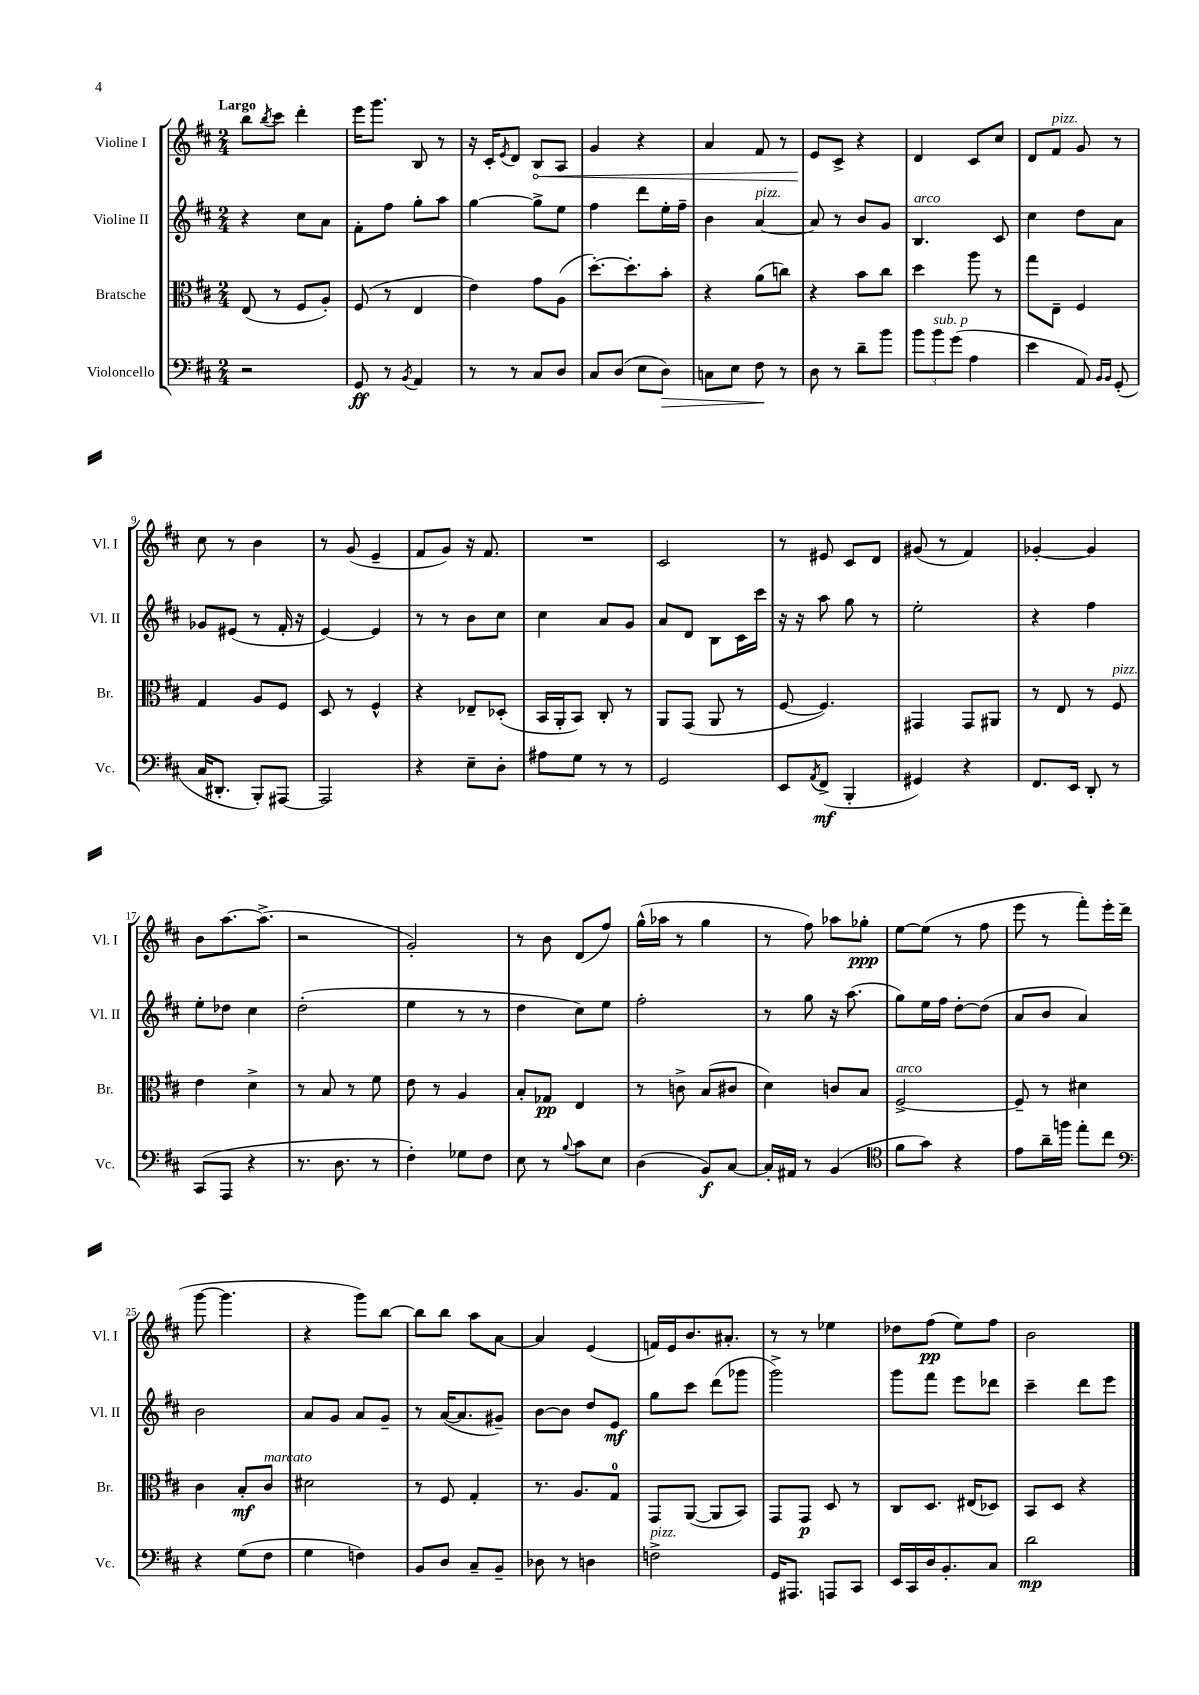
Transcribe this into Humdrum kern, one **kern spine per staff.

**kern	**kern	**kern	**kern
*staff4	*staff3	*staff2	*staff1
*clefF4	*clefC3	*clefG2	*clefG2
*k[f#c#]	*k[f#c#]	*k[f#c#]	*k[f#c#]
*M2/4	*M2/4	*M2/4	*M2/4
2r	(8E	4r	8bb
.	.	.	8qbb
.	8r	.	8ccc#
.	8F#	8cc#	4ddd'
.	8A')	8a	.
=	=	=	=
8GG	(8F#	8f#'	16eee
.	.	.	8.ggg
8r	8r	8ff#	.
8qBB	.	.	.
4AA	4E	8gg'	8B
.	.	8aa	8r
=	=	=	=
8r	4e)	[4gg	16r
.	.	.	16c#'
.	.	.	8qe
8r	.	.	8d
8C#	8g	8gg^]	8B
8D	(8A	8ee	8A
=	=	=	=
8C#	[8.dd')	4ff#	4g
(8D	.	.	.
.	8.dd']	.	.
8E	.	8ddd	4r
8D)	8b'	16ee'	.
.	.	16ff#~	.
=	=	=	=
8C	4r	4b	4a
8E	.	.	.
8F#	(8a	[4a	8f#
8r	8cc)	.	8r
=	=	=	=
8D	4r	8a]	8e
8r	.	8r	8c#^
8d~	8b	8b	4r
8b	8cc#	8g	.
=	=	=	=
12b	4dd	4.B	4d
12b	.	.	.
(12g	.	.	.
4A	8aa	.	8c#
.	8r	8c#	8cc#
=	=	=	=
4e	8gg	4cc#	8d
.	8E~	.	8f#
8AA)	4F#	8dd	8g
16qqBB	.	.	.
16qqBB	.	.	.
(8GG'	.	8a	8r
=	=	=	=
16C#	4G	8g-	8cc#
8.DD#'	.	.	.
.	.	(8e#	8r
8BBB')	8A	8r	4b
[8AAA#	8F#	16f#'	.
.	.	16r	.
=	=	=	=
2AAA#]	8D	[4e)	8r
.	8r	.	(8g
.	4F#^^	4e]	4e~
=	=	=	=
4r	4r	8r	8f#
.	.	8r	8g)
8E~	8E-~	8b	16r
.	.	.	8.f#
8D'	(8D-'	8cc#	.
=	=	=	=
8A#	16BB	4cc#	2r
.	16AA'	.	.
8G	8BB)	.	.
8r	8C#'	8a	.
8r	8r	8g	.
=	=	=	=
2GG	8AA	8a	2c#
.	(8GG	8d	.
.	8AA	8B	.
.	8r	16c#	.
.	.	16ccc#	.
=	=	=	=
8EE	[8F#	16r	8r
.	.	16r	.
8qAA	.	.	.
(8FF#^	4.F#])	8aa	8e#
4BBB'	.	8gg	8c#
.	.	8r	8d
=	=	=	=
4GG#)	4GG#	2ee'	(8g#
.	.	.	8r
4r	8GG#	.	4f#)
.	8AA#	.	.
=	=	=	=
8.FF#	8r	4r	[4g-'
.	8E	.	.
16EE	.	.	.
8DD'	8r	4ff#	4g-]
8r	8F#	.	.
=	=	=	=
(8CC#	4e	8ee'	8b
8AAA	.	8dd-	[8.aa
4r	4d^	4cc#	.
.	.	.	(8.aa^]
=	=	=	=
8.r	8r	(2dd'	2r
.	8B	.	.
8.D	.	.	.
.	8r	.	.
8r	8f#	.	.
=	=	=	=
4F#')	8e	4ee	2g')
.	8r	.	.
8G-	4A	8r	.
8F#	.	8r	.
=	=	=	=
8E	8B'	4dd	8r
8r	8G-	.	8b
8qqB	.	.	.
8c#	4E	8cc#)	(8d
8E	.	8ee	8ff#)
=	=	=	=
(4D	8r	2ff#'	(16gg^^
.	.	.	16aa-
.	8c^	.	8r
8BB)	(8B	.	4gg
[8C#	8c#	.	.
=	=	=	=
16C#']	4d)	8r	8r
16AA#	.	.	.
8r	.	8gg	8ff#)
(4BB	8c	16r	8aa-
.	.	(8.aa	.
.	8B	.	8gg-'
=	=	=	=
*clefC4	*	*	*
8f#	[2F#^	8gg)	[8ee
8g)	.	16ee	(8ee]
.	.	16ff#	.
4r	.	[8dd'	8r
.	.	(8dd]	8ff#
=	=	=	=
8e	8F#~]	8a	8eee
16a~	8r	8b	8r
16ff	.	.	.
8ee'	4d#	4a)	8fff#')
8cc#	.	.	16eee'
.	.	.	(16ddd
=	=	=	=
*clefF4	*	*	*
4r	4c#	2b	[8ggg
.	.	.	4.ggg]
(8G	8B'	.	.
8F#	8c#	.	.
=	=	=	=
4G	2d#	8a	4r
.	.	8g	.
4F)	.	8a	8ggg)
.	.	8g~	[8bb
=	=	=	=
8BB	8r	8r	8bb]
8D	8F#	([16a	8bb
.	.	8.a]	.
8C#~	4G'	.	8aa
8BB~	.	8g#~)	[8a
=	=	=	=
8D-	8.r	[8b	4a]
8r	.	8b]	.
.	8.A	.	.
4D	.	8dd	(4e
.	8G	8e	.
=	=	=	=
2F^	8GG	8gg	16f)
.	.	.	16e
.	([8AA	8ccc#	8.b
.	8AA]	(8ddd	.
.	.	.	8.a#'
.	8BB)	8ggg-	.
=	=	=	=
16GG	8GG	2ggg^)	8r
8.AAA#	.	.	.
.	8GG	.	8r
8AAA	8D	.	4ee-
8CC#	8r	.	.
=	=	=	=
16EE	8C#	8ggg	8dd-
16CC#	.	.	.
16D	8.D	8fff#	(8ff#
8.BB'	.	.	.
.	.	8eee	8ee)
.	(16E#	.	.
8C#	8D-)	8ddd-	8ff#
=	=	=	=
2d	8BB	4ccc#~	2b
.	8D	.	.
.	4r	8ddd	.
.	.	8eee	.
==	==	==	==
*-	*-	*-	*-
